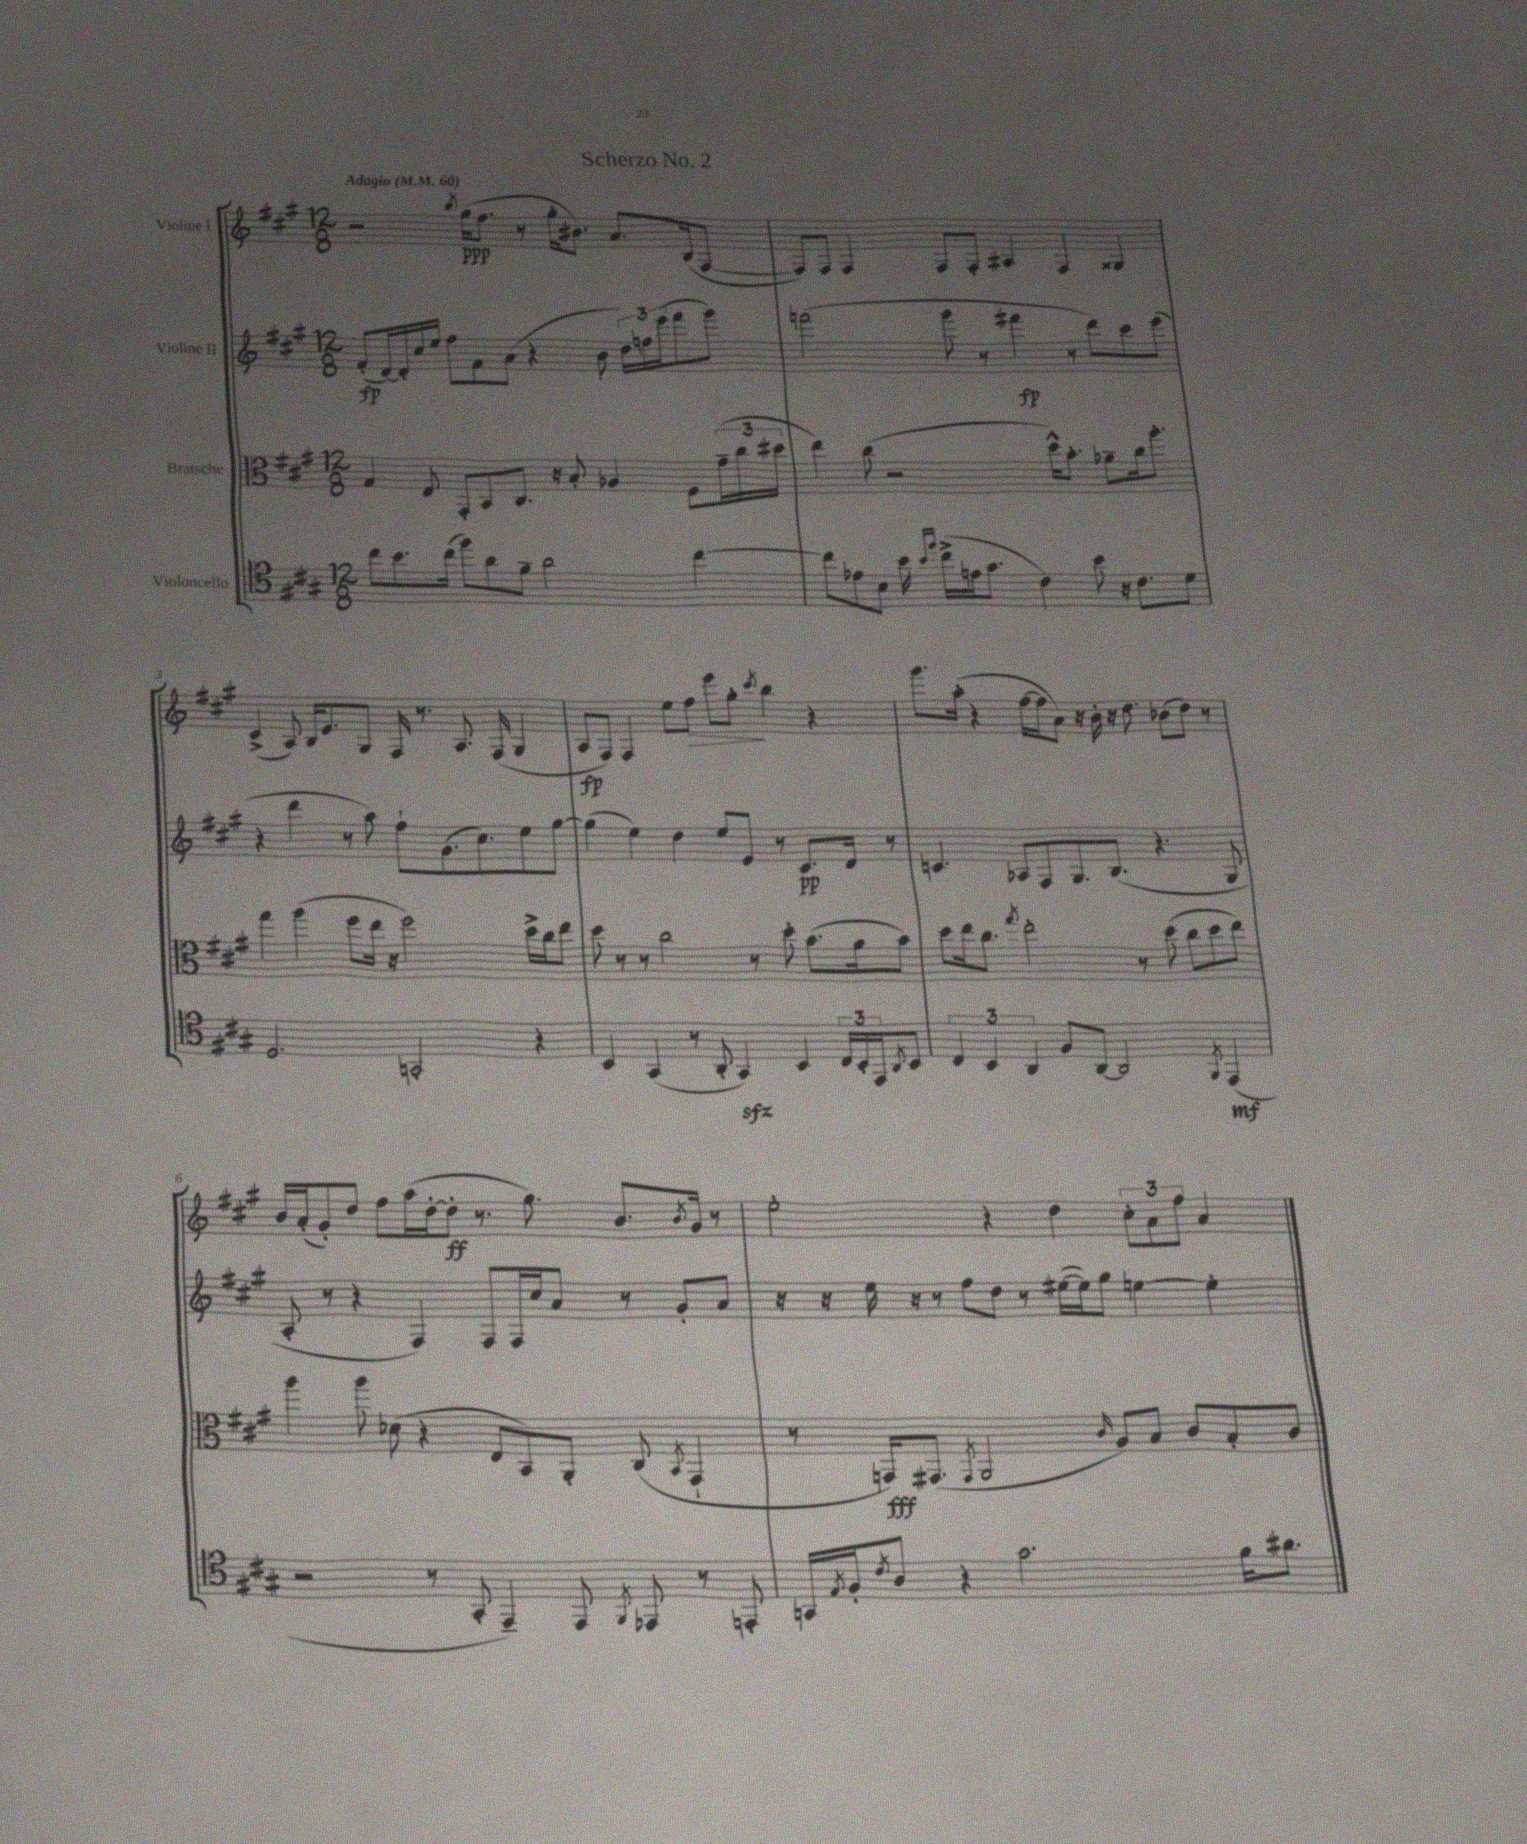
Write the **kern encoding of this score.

**kern	**kern	**kern	**kern
*staff4	*staff3	*staff2	*staff1
*clefC4	*clefC3	*clefG2	*clefG2
*k[f#c#g#]	*k[f#c#g#]	*k[f#c#g#]	*k[f#c#g#]
*M12/8	*M12/8	*M12/8	*M12/8
*MM60	*MM60	*MM60	*MM60
8cc#\L	4G#/	(8f#'/L	2r
8.b\	.	[16d/L)	.
.	.	16d'/]	.
.	8E/	16cc#/	.
(16cc#\Jk	.	16ee/JJ	.
8ff#\L)	8GG#'/L	8ff#\L	.
.	.	.	8qbb/
8a\	8BB/	8f#\	(16gg#\LK
.	.	.	8.ff#\J
8f#~\J	8.C#/J	(8a\J	.
2a\	.	4r	8r
.	16r	.	.
.	8B'/	.	16gg#'\LK
.	.	.	8.b#\J)
.	4A-/	8b\	.
.	.	24dd\LL)	8.a/L
.	.	24ff\	.
.	.	(24eee\J	.
[4cc#\	8F#\L	8fff#\	.
.	.	.	(16B/k
.	(24g#~\L	8ggg#\J)	[8F#/J
.	24cc#\	.	.
.	24dd#\JJ	.	.
=	=	=	=
8cc#\]L	4ee\)	(2fff\	8F#/]L)
8e-\	.	.	8F#/J
8B\J	(8cc#\	.	4F#/
16b\	2r	.	.
16qqb/LL	.	.	.
16qqff#/JJ	.	.	.
(16cc#^\LL	.	.	.
16e\J	.	8ggg#\	8F#/L
8.g#\J	.	.	.
.	.	8r	8F#'/J
4c#\)	.	4fff#\	4A#/
.	16dd^^\LK)	.	.
.	8.b'\J	.	.
8b\	.	8r	4F#/
16r	8a-~\L	8ddd\L)	.
8.c#\L	.	.	.
.	16cc#\k	8ccc#\	4G##/
.	8.aa'\J	.	.
8d\J	.	(8eee\J	.
=	=	=	=
2.D/	4gg#\	4r	(4c#^/
.	(4aa\	4ddd\	8A/)
.	.	.	16B/LK
.	.	.	8.e/
.	8ff#\L	8r	.
.	16ee\Jk	8aa\)	8G#/J
.	16r	.	.
2GG'/	2ff#\)	8ff#`\L	16F#/
.	.	.	8.r
.	.	(8.g#\	.
.	.	.	8.A/
.	.	8.cc#\)	.
.	.	.	(16F#/
4r	16dd^\LL	8ee\	4G#/
.	16cc#\J	.	.
.	8ee\J	[8gg#\J	.
=	=	=	=
4BB/	8dd\	(4gg#\]	8A/L
.	8r	.	8F#/J)
(4GG#/	8r	4ee\)	4F#/
.	2cc#\	.	.
8r	.	4dd\	8ee\L
8AA'/	.	.	8ff#\J
4GG#/)	.	8ee/L	8eee\L
.	8r	8e/J	8gg#'\J
.	.	.	8qccc#/
4BB/	8dd'\	8r	4bb\
.	(8.b\L	8.c#/L	.
24C#/LL	.	.	4r
24BB'/	.	.	.
.	16a\k	16d/Jk	.
24EE/J	.	.	.
8qAA/	.	.	.
8BB/J	8b\J)	8r	.
=	=	=	=
6C#/	8dd\L	4.c/	8.ggg#\L
.	16ee\k	.	.
6BB/	.	.	.
.	8.cc#\J	.	(16aa'\Jk
.	.	.	4r
6AA/	.	.	.
.	8qgg#/	.	.
.	2ee'\	8A-/L	.
8F#/L	.	8F#/	[16ff#\LL
.	.	.	16ff#\]J
[8AA/J	.	8.G#/	8a\J)
2AA/]	.	.	16r
.	.	(8.B/J	16b'\
.	8r	.	16r
.	.	.	8.dd\
.	(8dd\	4.r	.
.	8cc#\L	.	(8b-\L
8qFF#/	.	.	.
(4EE/	8dd\	.	8dd\J)
.	8ee\J)	8G#/	8r
=	=	=	=
2r	4aa\	8A'/	16b/LL
.	.	.	(16a'/J
.	.	8r	8g#'/)
.	8aa\	4r	8dd/J
.	(8d-\	.	8ff#\L
8r	4r	4F#/)	(16aa\L
.	.	.	[16dd'\J
8GG#'/	.	.	8dd'\]J
4EE~/)	8E/L	8F#/L	8.r
.	8BB/)	16F#/L	.
.	.	16cc#/J	8.gg#\)
8EE/	8AA'/J	8a/J	.
8qFF#/	.	.	.
8EE-/	(8C#/	8r	8.b/L
.	8qBB/	.	.
8r	4GG#`/	8g#'/L	.
.	.	.	8qb/
.	.	.	16g#/Jk
8EE'/	.	8a/J	8r
=	=	=	=
16GG/LL	8r	16r	2ee'\
8qE/	.	.	.
16F#'/J	.	16r	.
8qc#/	.	.	.
8A/J	16GG/LK)	16ee\	.
.	(8.GG#/J	16r	.
4r	.	8r	.
.	8qGG#/	.	.
.	2AA/	8ff#\L	.
2.g#\	.	8dd\J	4r
.	.	8r	.
.	.	([16ee#\LL	4dd\
.	.	16ee#\]J)	.
.	16qqc#/	.	.
.	8A/L)	8gg#\J	.
.	8B/J	[4ee\	12cc#'\L
.	.	.	12a\
.	8c#/L	.	.
.	.	.	12ff#\J
16f#\LK	8B'/	4ee'\]	4a/
8.a#\J	.	.	.
.	8c#/J	.	.
==	==	==	==
*-	*-	*-	*-
